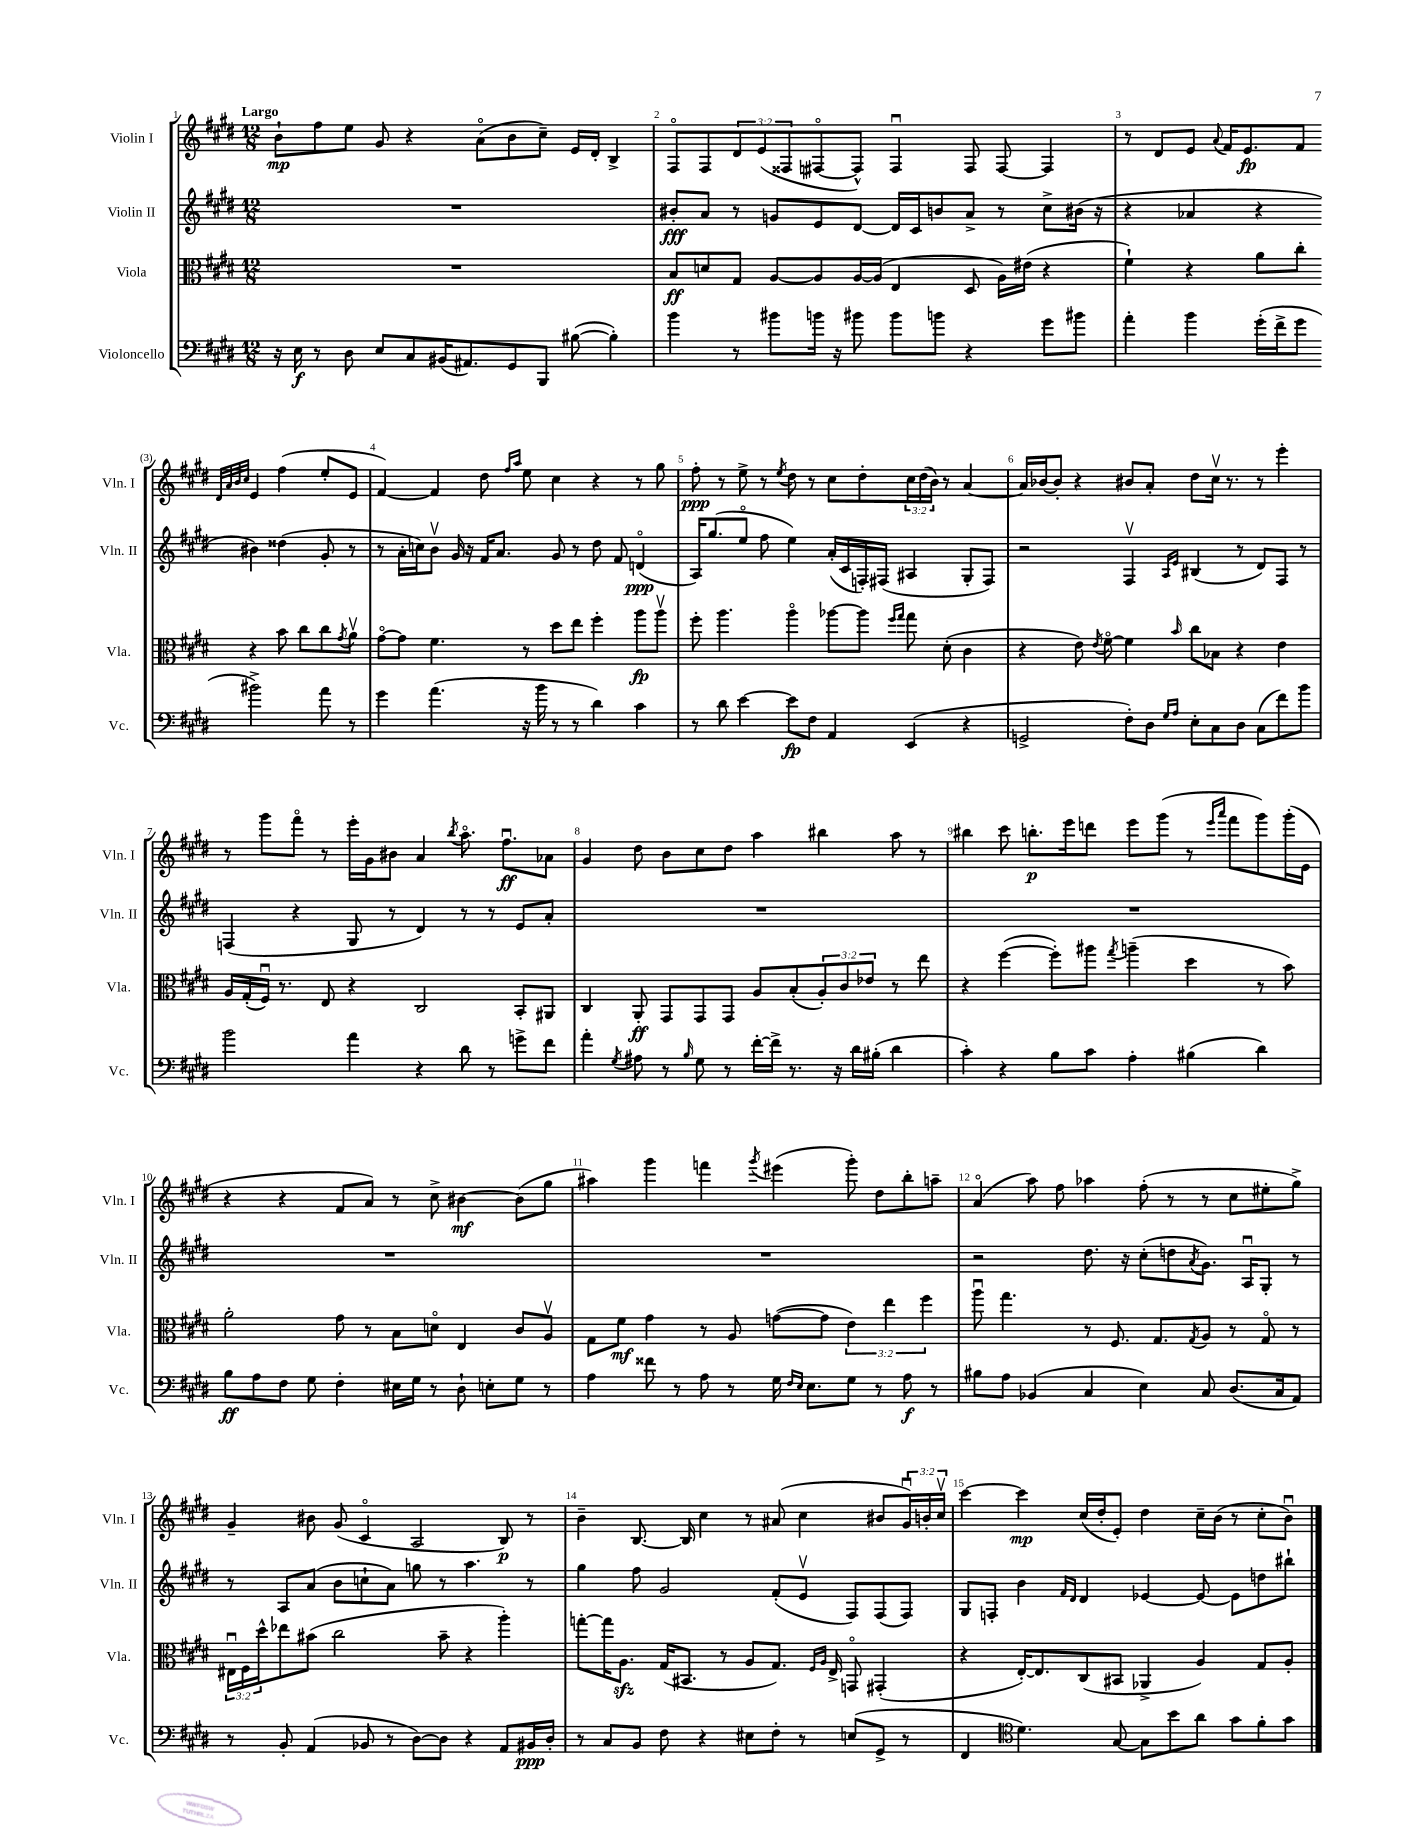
<<
\new StaffGroup <<
\new Staff = "s0" \with { instrumentName = "Violin I" shortInstrumentName = "Vln. I" } {
    \clef treble \key e \major \numericTimeSignature \time 12/8 \override Staff.TupletNumber.text = #tuplet-number::calc-fraction-text \tempo "Largo"
    b'8-!\mp fis''8 e''8 gis'8 r4 a'8\flageolet( b'8 cis''8--) e'16 dis'16-. b4-> |
    fis8\flageolet fis8 \tuplet 3/2 { dis'8 e'8( fisis8 } fis8~\flageolet fis8-^) fis4\downbow fis8 fis8~ fis4 |
    r8 dis'8 e'8 \appoggiatura { a'8 } fis'16 e'8.\fp fis'8 \grace { dis'32 a'32 b'32 cis''32 } e'4 fis''4( e''8-. e'8 |
    fis'4~) fis'4 dis''8 \grace { fis''16 a''16 } e''8 cis''4 r4 r8 gis''8 |
    fis''8-.\ppp r8 e''8-> r8 \acciaccatura { e''8 } dis''8 r8 cis''8 dis''8-. \tuplet 3/2 { cis''16 dis''16( b'16) } r8 a'4~ |
    a'16 bes'16~ bes'8-. r4 bis'8 a'8-. dis''8 cis''16\upbow r8. r8 e'''4-. |
    r8 gis'''8 fis'''8\flageolet r8 e'''16-. gis'16 bis'8 a'4 \acciaccatura { b''8 } a''8.\flageolet fis''8.\downbow\ff aes'8 |
    gis'4 dis''8 b'8 cis''8 dis''8 a''4 bis''4 a''8 r8 |
    bis''4 cis'''8 b''8.-.\p e'''16 d'''8 e'''8 gis'''8( r8 \grace { e'''16 a'''16 } fis'''8 gis'''8) gis'''16-.( e'16 |
    r4 r4 fis'8 a'8) r8 cis''8-> bis'4~\mf bis'8( gis''8 |
    ais''4) gis'''4 f'''4 \acciaccatura { gis'''8 } eis'''4( gis'''8-.) dis''8 b''8-. a''8-- |
    a'4\flageolet( a''8) fis''8 aes''4 fis''8-.( r8 r8 cis''8 eis''8-. gis''8->) |
    gis'4-- bis'8 gis'8( cis'4\flageolet a2 b8\p) r8 |
    b'4-- b8.~ b16 cis''4 r8 ais'8( cis''4 bis'8 \tuplet 3/2 { gis'16\downbow) b'16-. cis''16\upbow } |
    cis'''4~ cis'''4\mp cis''16( dis''16-. e'8-.) dis''4 cis''16-- b'16( r8 cis''8-. b'8\downbow) \bar "|." |
}
\new Staff = "s1" \with { instrumentName = "Violin II" shortInstrumentName = "Vln. II" } {
    \clef treble \key e \major \numericTimeSignature \time 12/8
    R1. |
    bis'8-.\fff a'8 r8 g'8 e'8 dis'8~ dis'16 cis'16 b'8 a'8-> r8 cis''8-> bis'16( r16 |
    r4 aes'4 r4 bis'4) disis''4( gis'8-. r8 |
    r8 a'16-. c''16) b'8\upbow gis'16 r16 fis'16 a'8. gis'8 r8 dis''8 fis'8 d'4\flageolet\ppp( |
    a16) gis''8.( e''8\flageolet fis''8 e''4) a'16-.( cis'16 f16-.) fis16( ais4 gis8-. fis8) |
    r2 fis4\upbow \grace { a16 e'16 } bis4( r8 dis'8) fis8 r8 |
    f4( r4 gis8 r8 dis'4) r8 r8 e'8 a'8-. |
    R1. |
    R1. |
    R1. |
    R1. |
    r2 dis''8. r16 cis''8-.( d''8 \acciaccatura { a'8 } gis'8.) a16\downbow gis8-. r8 |
    r8 a8 a'8( b'8 c''8-! a'8) g''8 r8 a''4. r8 |
    gis''4 fis''8 gis'2 fis'8-.( e'8\upbow fis8) fis8( fis8) |
    gis8 f8-. b'4 \grace { fis'16 dis'16 } dis'4 ees'4~ ees'8~ ees'8 d''8 bis''8-! \bar "|." |
}
\new Staff = "s2" \with { instrumentName = "Viola" shortInstrumentName = "Vla." } {
    \clef alto \key e \major \numericTimeSignature \time 12/8 \override Staff.TupletNumber.text = #tuplet-number::calc-fraction-text
    R1. |
    b8\ff d'8 gis8 a8~ a8 a16~ a16( e4 dis8 a16) eis'16( r4 |
    fis'4-!) r4 a'8 cis''8-. r4 b'8 cis''8 cis''8 \acciaccatura { gis'8 } a'8\upbow |
    gis'8~\flageolet gis'8 fis'4. r8 dis''8 e''8 fis''4-. a''8\fp a''8\upbow |
    fis''8-. a''4. a''4\flageolet aes''8~ aes''8 \grace { fis''16 gis''16 } gis''8 dis'8-.( cis'4 |
    r4 e'8) \acciaccatura { e'8 } fis'8~\flageolet fis'4 \grace { b'16 } cis''8 bes8 r4 e'4 |
    a16 gis16-.( fis16\downbow) r8. e8 r4 cis2 b,8-. ais,8 |
    cis4 a,8-.\ff gis,8 gis,8 gis,8 a8 b8-.( \tuplet 3/2 { a8-.) cis'8 ees'8 } r8 e''8 |
    r4 fis''4~( fis''8-.) ais''8 \acciaccatura { gis''8 } a''4--( dis''4 r8 b'8) |
    a'2-. gis'8 r8 b8 d'8\flageolet e4 cis'8 a8\upbow |
    gis8 fis'8\mf gis'4 r8 a8 g'8~( g'8 \tuplet 3/2 { e'4) e''4 fis''4 } |
    a''8\downbow gis''4. r8 fis8. gis8. \acciaccatura { gis8 } a8 r8 gis8\flageolet r8 |
    \tuplet 3/2 { eis16\downbow fis16 dis''16-^ } ees''8 bis'8( cis''2 bis'8-- r4 a''4-.) |
    g''8~-. g''16 a8.\sfz gis16( bis,8. r8 a8 gis8.) \grace { fis16 a16 } e16-> g,8\flageolet gis,4-.( |
    r4 e16~-.) e8. cis8( bis,8 aes,4-> a4) gis8 a8-. \bar "|." |
}
\new Staff = "s3" \with { instrumentName = "Violoncello" shortInstrumentName = "Vc." } {
    \clef bass \key e \major \numericTimeSignature \time 12/8
    r16 e16\f r8 dis8 e8 cis8 bis,16( ais,8.) gis,8 b,,8 bis8~( bis4-.) |
    b'4 r8 bis'8 b'16 r16 bis'8 bis'8 b'8 r4 gis'8 bis'8 |
    a'4-. b'4 gis'16-.( fis'16-> gis'8 bis'2->) a'8 r8 |
    gis'4 a'4.( r16 b'16 r8 r8 dis'4) cis'4 |
    r8 dis'8 e'4~ e'8\fp fis8 a,4 e,4( r4 |
    g,2-> fis8-.) dis8 \grace { gis16 a16 } e8-. cis8 dis8 cis8( fis'8) b'8 |
    b'2 a'4 r4 dis'8 r8 g'8-> fis'8 |
    a'4-. \acciaccatura { gis8 } ais8 r8 \grace { b16 } gis8 r8 fis'16~-. fis'16-> r8. r16 dis'16 bis16-.( dis'4 |
    cis'4-.) r4 b8 cis'8 a4-. bis4( dis'4) |
    b8\ff a8 fis8 gis8 fis4-. eis16 gis16 r8 dis8-! e8-. gis8 r8 |
    a4 fisis'8 r8 a8 r8 gis16 \grace { fis16 e16 } e8. gis8 r8 a8\f r8 |
    bis8 a8 bes,4( cis4 e4) cis8 dis8.( cis16 a,8) |
    r8 b,8-. a,4( bes,8 r8 dis8~) dis8 r4 a,8 bis,16\ppp dis16-. |
    r8 cis8 b,8 fis8 r4 eis8 fis8-. r8 e8( gis,8-> r8 |
    fis,4 \clef tenor dis'4.) gis8~ gis8 b'8 a'8 gis'8 fis'8-. gis'8 \bar "|." |
}
>>
>>
\layout { \context { \Score \override BarNumber.break-visibility = ##(#f #t #t) barNumberVisibility = #all-bar-numbers-visible } }
